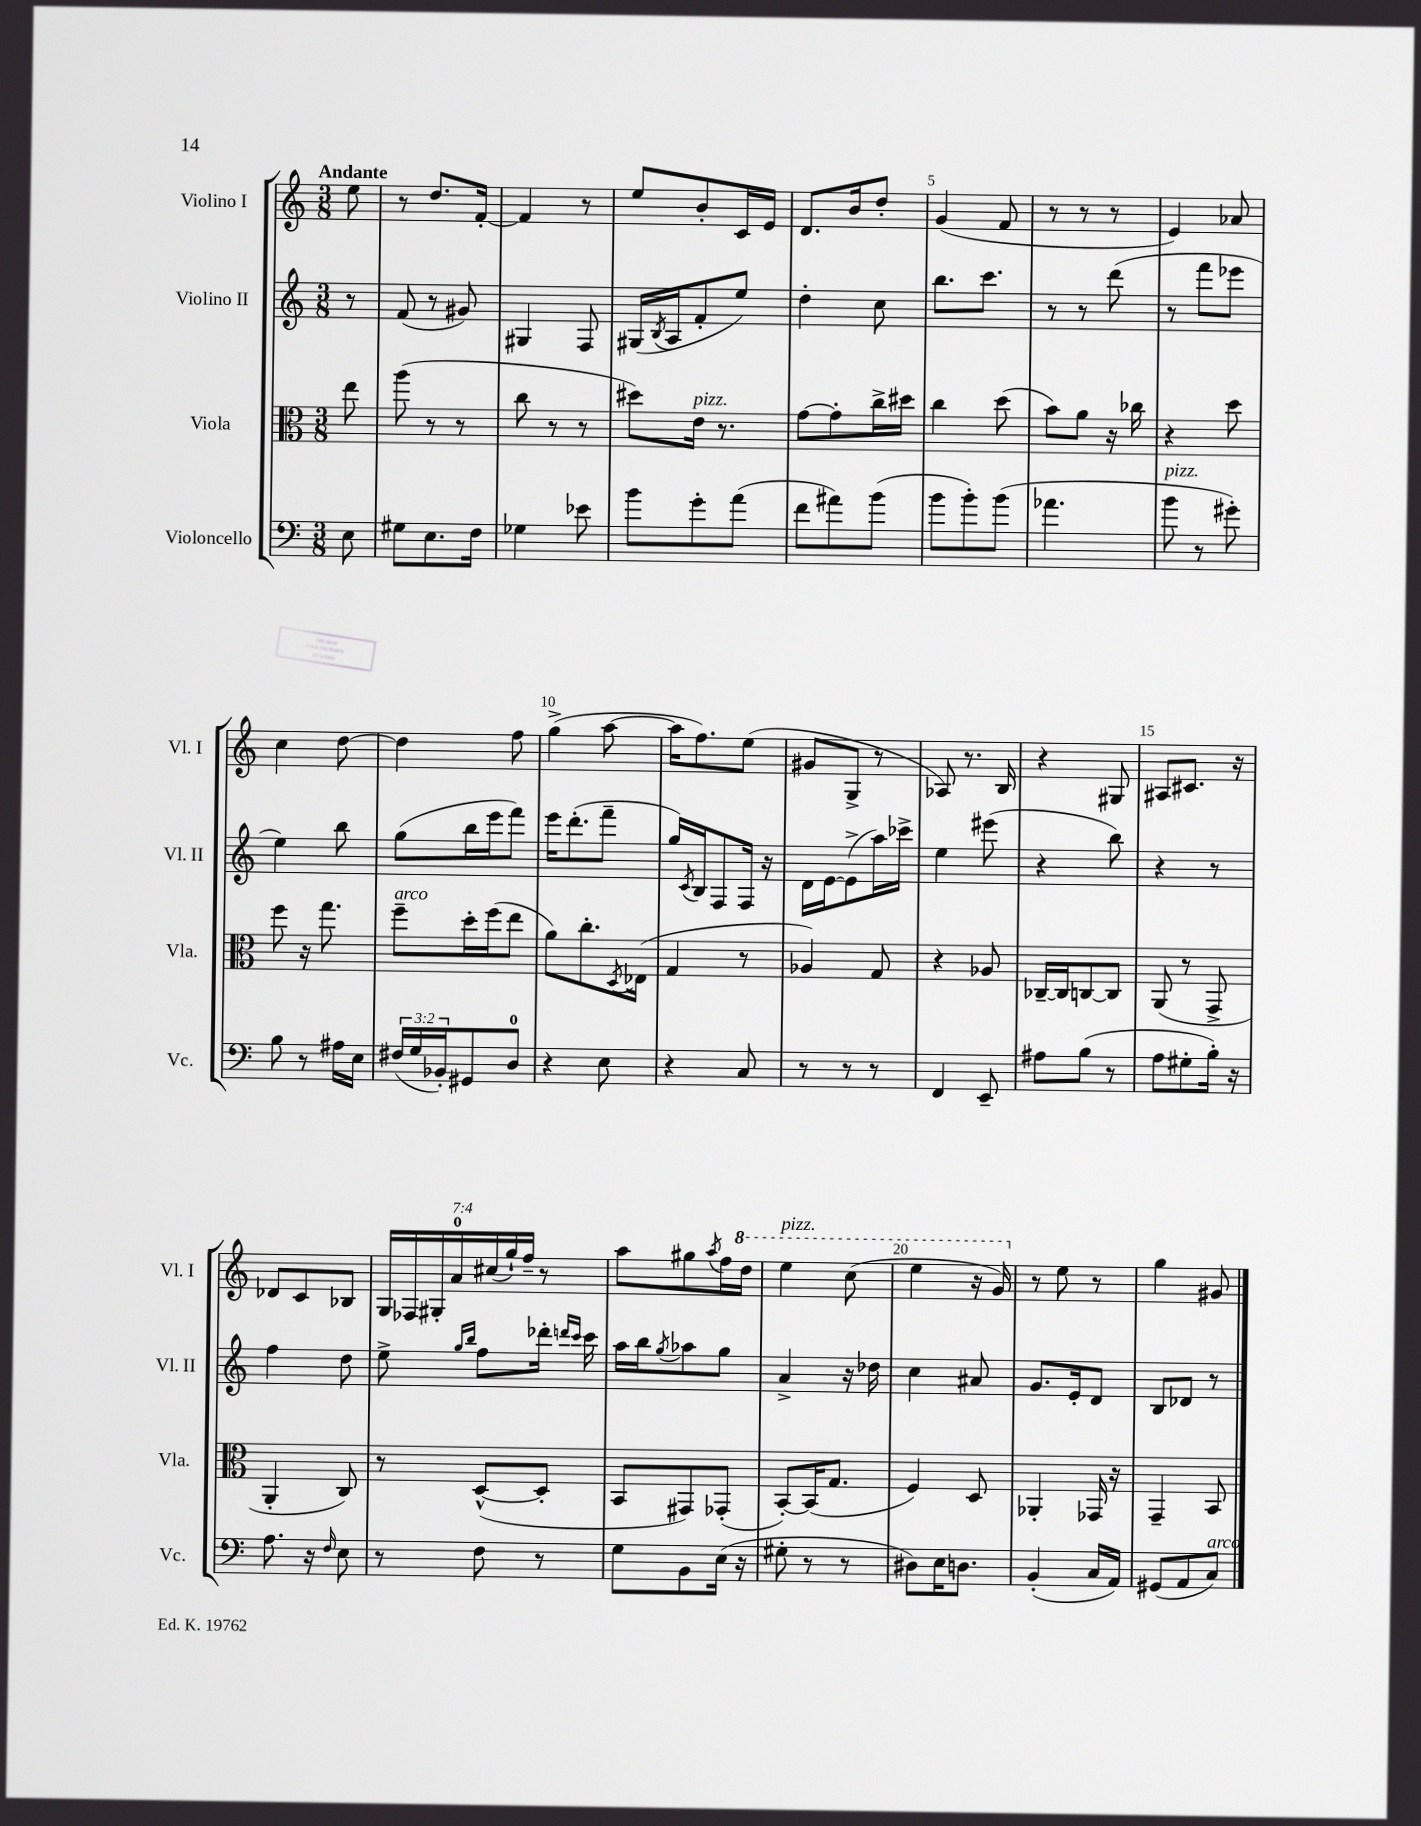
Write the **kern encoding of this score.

**kern	**kern	**kern	**kern
*part4	*part3	*part2	*part1
*staff4	*staff3	*staff2	*staff1
*I"Violoncello	*I"Viola	*I"Violino II	*I"Violino I
*I'Vc.	*I'Vla.	*I'Vl. II	*I'Vl. I
*clefF4	*clefC3	*clefG2	*clefG2
*k[]	*k[]	*k[]	*k[]
*M3/8	*M3/8	*M3/8	*M3/8
=	=	=	=
!	!	!	!LO:TX:a:B:t=Andante
8E\	8ee\	8r	8ee\
=1	=1	=1	=1
8G#X\L	(8aa\	(8f/	8r
8.E\	8r	8r	8.dd/L
.	8r	8g#X/)	.
16F\Jk	.	.	[16f'/Jk
=2	=2	=2	=2
4G-X\	8cc\	4G#X/	4f/]
.	8r	.	.
8e-X\	8r	8F/	8r
=3	=3	=3	=3
8b\L	8dd#X\L)	(16G#X/LL	8ee/L
.	.	8qB/	.
.	.	16A/J	.
!	!LO:TX:a:i:t=pizz.	!	!
8g'\	16e\Jk	8f'/	8b'/
.	8.r	.	.
(8a\J	.	8ee/J)	16c/L
.	.	.	16e/JJ
=4	=4	=4	=4
8f\L	[8g\L	4dd'\	8.d/L
8a#X\)	8g'\]	.	.
.	.	.	16b/k
(8b\J	16cc^\L	8cc\	8dd'/J
.	16dd#X\JJ	.	.
=5	=5	=5	=5
8b\L	4cc\	8.bb\L	(4g/
8b'\)	.	.	.
.	.	8.ccc\J	.
(8b\J	(8dd\	.	8f/
=6	=6	=6	=6
4.a-X\	8b\L)	8r	8r
.	8a\J	8r	8r
.	16r	(8ddd\	8r
.	16cc-X\	.	.
=7	=7	=7	=7
!LO:TX:a:i:t=pizz.	!	!	!
8b\	4r	8r	4e/)
8r	.	8fff\L	.
8g#X'\)	8dd\	8eee-X\J	8a-X/
!!LO:LB:g=z
=8	=8	=8	=8
8B\	8ff\	4ee\)	4cc\
8r	16r	.	.
.	8.gg\	.	.
16A#X\LL	.	8bb\	[8dd\
16E\JJ	.	.	.
=9	=9	=9	=9
!	!LO:TX:a:i:t=arco	!	!
(24F#X/LL	8ff~\L	(8gg\L	4dd\]
24G/	.	.	.
24BB-X'/J)	.	.	.
8GG#X/	16dd'\L	16bb\L	.
.	(16ff\J	16eee\J	.
8D/J	8ee\J	8fff\J)	8ff\
=10	=10	=10	=10
4r	8a\L)	16eee\KL	(4gg^\
.	.	(8.ddd'\	.
.	8.cc'\	.	.
8E\	.	8fff~\J	[8aa\
.	8qD/	.	.
.	(16E-X\Jk	.	.
=11	=11	=11	=11
4r	4G/	16gg/LL)	16aa\KL]
.	.	8qc/	.
.	.	16B/J	8.ff\)
.	.	8F/	.
8C/	8r	16F/Jk	(8ee\J
.	.	16r	.
=12	=12	=12	=12
8r	4A-X/)	16d\LL	8g#X/L
.	.	[16e\J	.
8r	.	(8e^\]	8G^/J
8r	8G/	16aa\L)	8r
.	.	16ccc-X^\JJ	.
=13	=13	=13	=13
4FF/	4r	4ee\	8A-X/)
.	.	.	8.r
8EE~/	8A-X/	(8eee#X\	.
.	.	.	16B/
=14	=14	=14	=14
8A#X\L	[16C-X~/LL	4r	4r
.	16C-/J]	.	.
(8B\J	[8Cn/	.	.
8r	8C/J]	8bb\)	8G#X/
=15	=15	=15	=15
8A\L	(8AA/	4r	8A#X/L
8G#X'\	8r	.	8.c#X/J
16B'\Jk)	8GG^/	8r	.
16r	.	.	16r
!!LO:LB:g=z
=16	=16	=16	=16
8.A\	4AA'/	4ff\	8d-X/L
.	.	.	8c/
16r	.	.	.
16qqF/	.	.	.
8E\	8C/)	8dd\	8B-X/J
=17	=17	=17	=17
8r	8r	8ee^\	28G/LL
.	.	.	28F-X/
.	.	.	28G#X'/
.	.	.	28a/
.	.	16qqgg/LL	.
.	.	16qqbb/JJ	.
8F\	([8D^^/L	8ff\L	.
.	.	.	(28cc#X/
.	.	.	28gg`/)
.	.	.	28ff~/JJ
8r	8D'/J]	16ddd-X'\Jk	8r
.	.	16qqdddn/LL	.
.	.	16qqccc/JJ	.
.	.	16ccc\	.
=18	=18	=18	=18
8G\L	8BB/L	16aa\LL	8aa\L
.	.	16bb\J	.
.	.	8qgg/	.
8BB\	8GG#X/)	8aa-X\	8gg#X\
.	.	.	8qaa/
(16E\Jk	(8GG-X'/J	8gg\J	16ff\L
*	*	*	*8va
16r	.	.	16ddd\JJ
=19	=19	=19	=19
!	!	!	!LO:TX:a:i:t=pizz.
8G#X'\	[8BB'/L)	4a^/	4eee\
8r	(16BB/K]	.	.
.	8.G/J	.	.
8r	.	16r	(8ccc\
.	.	16dd-X\	.
=20	=20	=20	=20
8D#X\L)	4F/)	4cc\	4eee\
16E\K	.	.	.
8.Dn\J	.	.	.
.	8D/	8a#X/	16r
.	.	.	16gg/)
=21	=21	=21	=21
*	*	*	*X8va
(4BB'/	4AA-X'/	8.g/L	8r
.	.	.	8ee\
.	.	16e'/k	.
16C/LL	16GG-X/	8d/J	8r
16AA/JJ)	16r	.	.
=22	=22	=22	=22
(8GG#X/L	4GG~/	8B/L	4gg\
8AA/	.	8d-X/J	.
!LO:TX:a:i:t=arco	!	!	!
8C/J)	8BB/	8r	8g#X/
==	==	==	==
*-	*-	*-	*-
